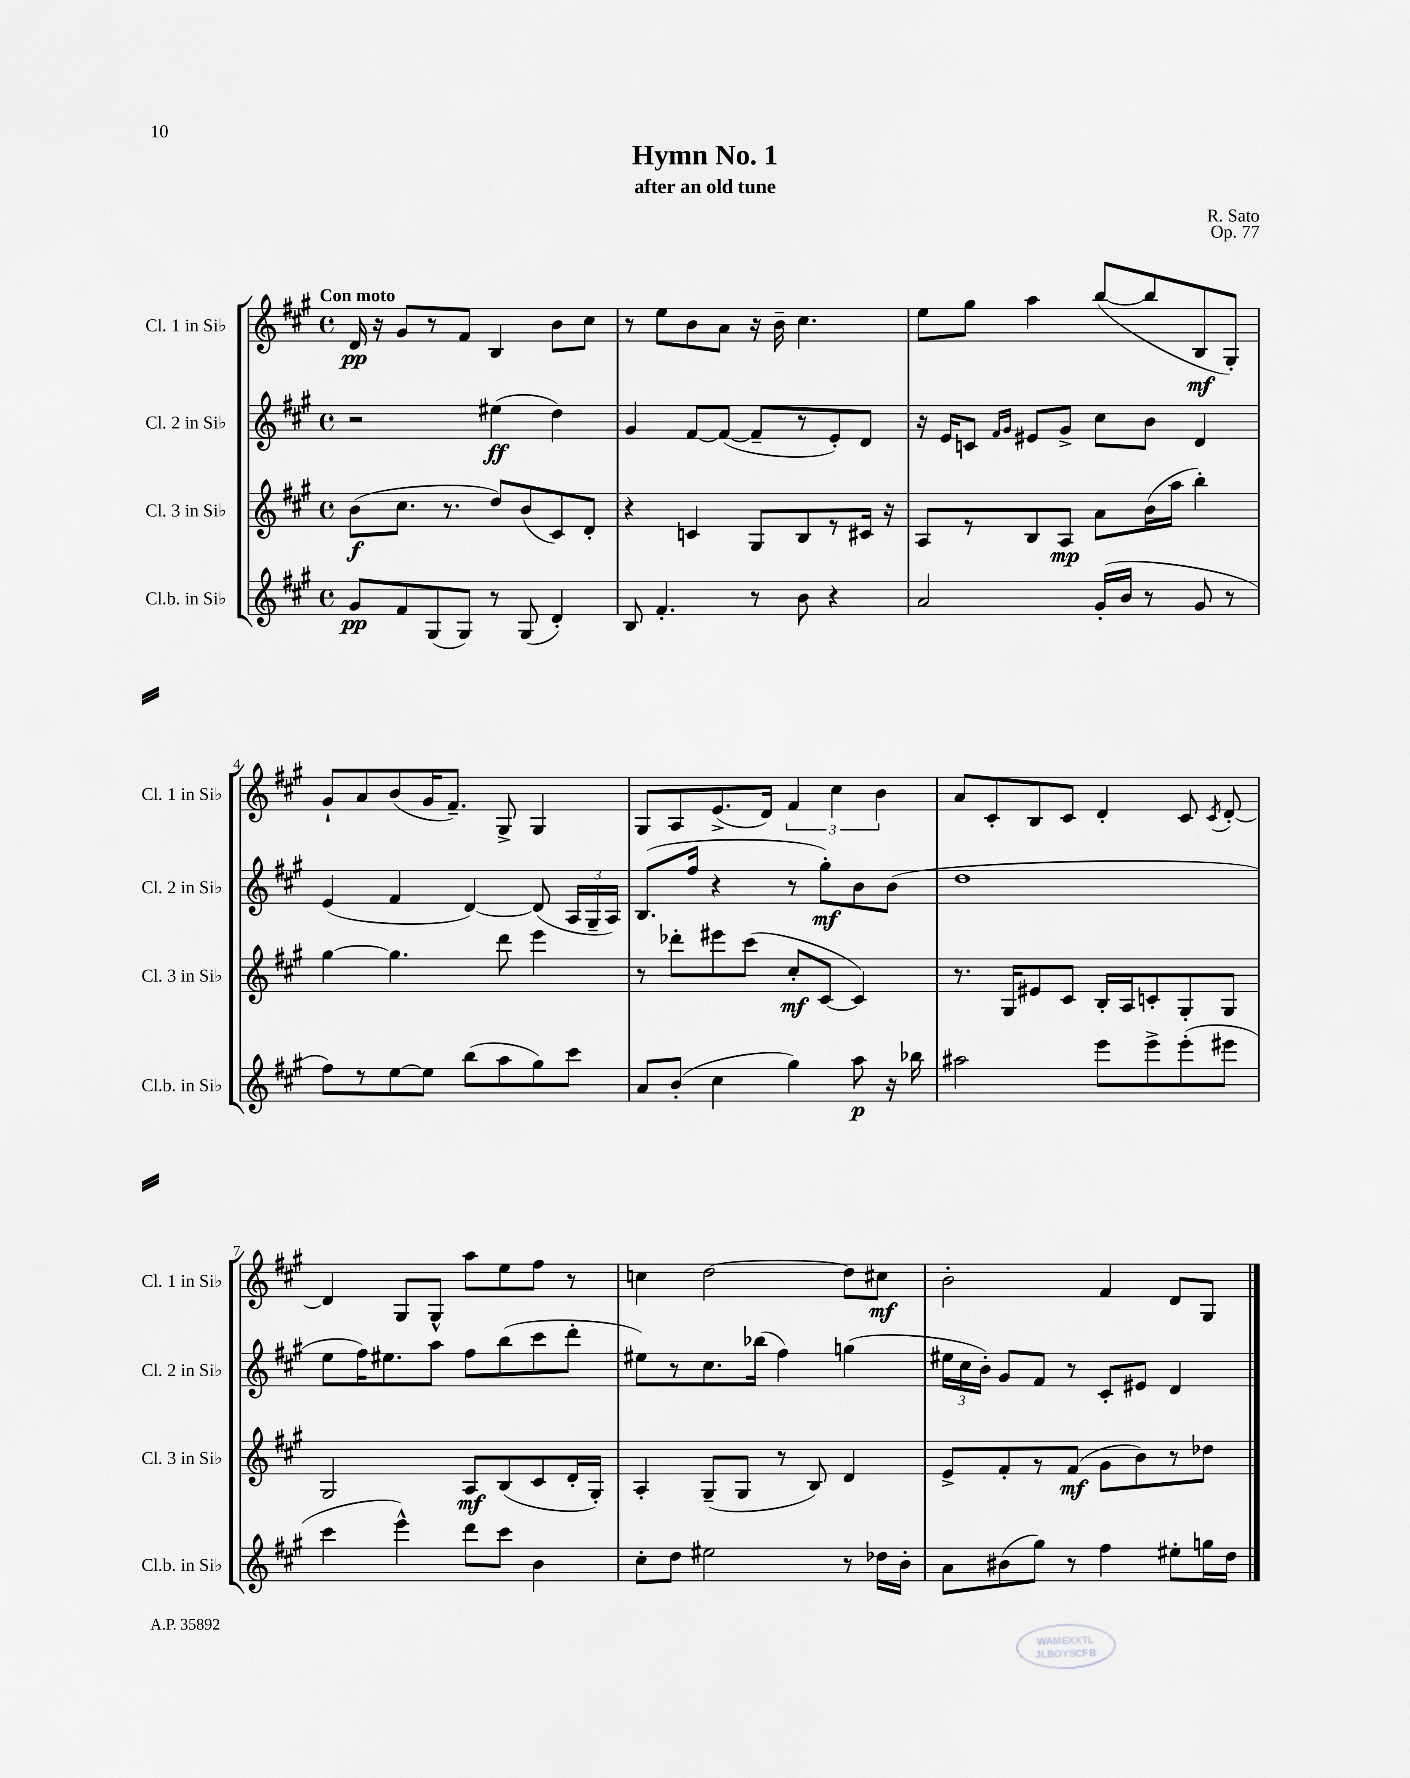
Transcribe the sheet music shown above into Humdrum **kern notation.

**kern	**dynam	**kern	**dynam	**kern	**dynam	**kern	**dynam
*part4	*part4	*part3	*part3	*part2	*part2	*part1	*part1
*staff4	*staff4	*staff3	*staff3	*staff2	*staff2	*staff1	*staff1
*I"Cl.b. in Si♭	*	*I"Cl. 3 in Si♭	*	*I"Cl. 2 in Si♭	*	*I"Cl. 1 in Si♭	*
*I'Cl.b. in Si♭	*	*I'Cl. 3 in Si♭	*	*I'Cl. 2 in Si♭	*	*I'Cl. 1 in Si♭	*
*clefG2	*	*clefG2	*	*clefG2	*	*clefG2	*
*k[f#c#g#]	*	*k[f#c#g#]	*	*k[f#c#g#]	*	*k[f#c#g#]	*
*M4/4	*	*M4/4	*	*M4/4	*	*M4/4	*
*met(c)	*	*met(c)	*	*met(c)	*	*met(c)	*
=1	=1	=1	=1	=1	=1	=1	=1
!	!	!	!	!	!	!LO:TX:a:B:t=Con moto	!
8g#/L	pp	(8b\L	f	2r	.	16d/	pp
.	.	.	.	.	.	16r	.
8f#/	.	8.cc#\J	.	.	.	8g#/L	.
(8G#/	.	.	.	.	.	8r	.
.	.	8.r	.	.	.	.	.
8G#/J)	.	.	.	.	.	8f#/J	.
8r	.	8dd/L)	.	(4ee#X\	ff	4B/	.
(8G#/	.	(8b/	.	.	.	.	.
4d'/)	.	8c#/)	.	4dd\)	.	8b\L	.
.	.	8d'/J	.	.	.	8cc#\J	.
=2	=2	=2	=2	=2	=2	=2	=2
8B/	.	4r	.	4g#/	.	8r	.
4.f#'/	.	.	.	.	.	8ee\L	.
.	.	4cn/	.	[8f#/L	.	8b\	.
.	.	.	.	(8f#/J_	.	8a\J	.
8r	.	8G#/L	.	8f#~/L]	.	16r	.
.	.	.	.	.	.	16b~\	.
8b\	.	8B/	.	8r	.	4.cc#\	.
4r	.	8r	.	8e'/)	.	.	.
.	.	16c#X/Jk	.	8d/J	.	.	.
.	.	16r	.	.	.	.	.
=3	=3	=3	=3	=3	=3	=3	=3
2a/	.	8A/L	.	16r	.	8ee\L	.
.	.	.	.	16e/KL	.	.	.
.	.	8r	.	8cn/J	.	8gg#\J	.
.	.	.	.	16qqf#/LL	.	.	.
.	.	.	.	16qqg#/JJ	.	.	.
.	.	8B/	.	8e#X/L	.	4aa\	.
.	.	8A/J	mp	8g#^/J	.	.	.
(16g#'/LL	.	8a\L	.	8cc#\L	.	([8bb/L	.
16b/JJ	.	.	.	.	.	.	.
8r	.	(16b\L	.	8b\J	.	8bb/]	.
.	.	16aa\JJ	.	.	.	.	.
8g#/	.	4bb'\)	.	4d/	.	8B/	mf
8r	.	.	.	.	.	8G#'/J)	.
!!LO:LB:g=z
=4	=4	=4	=4	=4	=4	=4	=4
8ff#\L)	.	[4gg#\	.	(4e/	.	8g#`/L	.
8r	.	.	.	.	.	8a/	.
[8ee\	.	4.gg#\]	.	4f#/	.	(8b/	.
8ee\J]	.	.	.	.	.	16g#/K	.
.	.	.	.	.	.	8.f#~/J)	.
(8bb\L	.	.	.	[4d/)	.	.	.
8aa\	.	8ddd\	.	.	.	8G#^/	.
8gg#\)	.	4eee\	.	(8d/]	.	4G#/	.
8ccc#\J	.	.	.	24A/LL	.	.	.
.	.	.	.	24G#~/	.	.	.
.	.	.	.	24A/JJ)	.	.	.
=5	=5	=5	=5	=5	=5	=5	=5
8a/L	.	8r	.	(8.B/L	.	8G#/L	.
(8b'/J	.	8ddd-X'\L	.	.	.	8A/	.
.	.	.	.	16ff#/Jk	.	.	.
4cc#\	.	8eee#X\	.	4r	.	(8.e^/	.
.	.	(8ccc#\J	.	.	.	.	.
.	.	.	.	.	.	16d/Jk)	.
4gg#\)	.	8cc#'/L	mf	8r	.	6f#/	.
.	.	[8c#/J	.	8gg#'\L)	mf	.	.
.	.	.	.	.	.	6cc#\	.
8aa\	p	4c#/])	.	8b\	.	.	.
.	.	.	.	.	.	6b\	.
16r	.	.	.	(8b\J	.	.	.
16bb-X\	.	.	.	.	.	.	.
=6	=6	=6	=6	=6	=6	=6	=6
2aa#X\	.	8.r	.	1dd	.	8a/L	.
.	.	.	.	.	.	8c#'/	.
.	.	16G#/KL	.	.	.	.	.
.	.	8e#X/	.	.	.	8B/	.
.	.	8c#/J	.	.	.	8c#/J	.
8eee\L	.	16B'/LL	.	.	.	4d'/	.
.	.	16A/J	.	.	.	.	.
8eee^\	.	8cn'/	.	.	.	.	.
(8eee'\	.	8G#'/	.	.	.	8c#/	.
.	.	.	.	.	.	8qc#/	.
8eee#X\J	.	8G#/J	.	.	.	[8d'/	.
!!LO:LB:g=z
=7	=7	=7	=7	=7	=7	=7	=7
4ccc#\	.	2G#/	.	8ee\L	.	4d/]	.
.	.	.	.	16ff#\K)	.	.	.
.	.	.	.	8.ee#X\	.	.	.
4eee^^\)	.	.	.	.	.	8G#/L	.
.	.	.	.	8aa\J	.	8G#^^/J	.
8ddd\L	.	8A/L	mf	8ff#\L	.	8aa\L	.
8ccc#\J	.	(8B/	.	(8bb\	.	8ee\	.
4b\	.	8c#/	.	8ccc#\	.	8ff#\J	.
.	.	16d'/L	.	8ddd'\J	.	8r	.
.	.	16G#'/JJ)	.	.	.	.	.
=8	=8	=8	=8	=8	=8	=8	=8
8cc#'\L	.	4A'/	.	8ee#X\L)	.	4ccn\	.
8dd\J	.	.	.	8r	.	.	.
2ee#X\	.	(8G#~/L	.	8.cc#\	.	[2dd\	.
.	.	8G#/J	.	.	.	.	.
.	.	.	.	(16bb-X\Jk	.	.	.
.	.	8r	.	4ff#\)	.	.	.
.	.	8B/)	.	.	.	.	.
8r	.	4d/	.	(4ggn\	.	8dd\L]	.
16dd-X\LL	.	.	.	.	.	8cc#X\J	mf
16b'\JJ	.	.	.	.	.	.	.
=9	=9	=9	=9	=9	=9	=9	=9
8a\L	.	8e^/L	.	24ee#X\LL	.	2b'\	.
.	.	.	.	24cc#\	.	.	.
.	.	.	.	24b'\JJ)	.	.	.
(8b#X\	.	8f#'/	.	8g#/L	.	.	.
8gg#\J)	.	8r	.	8f#/J	.	.	.
8r	.	(8f#/J	mf	8r	.	.	.
4ff#\	.	8g#\L	.	8c#'/L	.	4f#/	.
.	.	8b\)	.	8e#X/J	.	.	.
8ee#X'\L	.	8r	.	4d/	.	8d/L	.
16ggn\L	.	8dd-X\J	.	.	.	8G#/J	.
16dd\JJ	.	.	.	.	.	.	.
==	==	==	==	==	==	==	==
*-	*-	*-	*-	*-	*-	*-	*-
